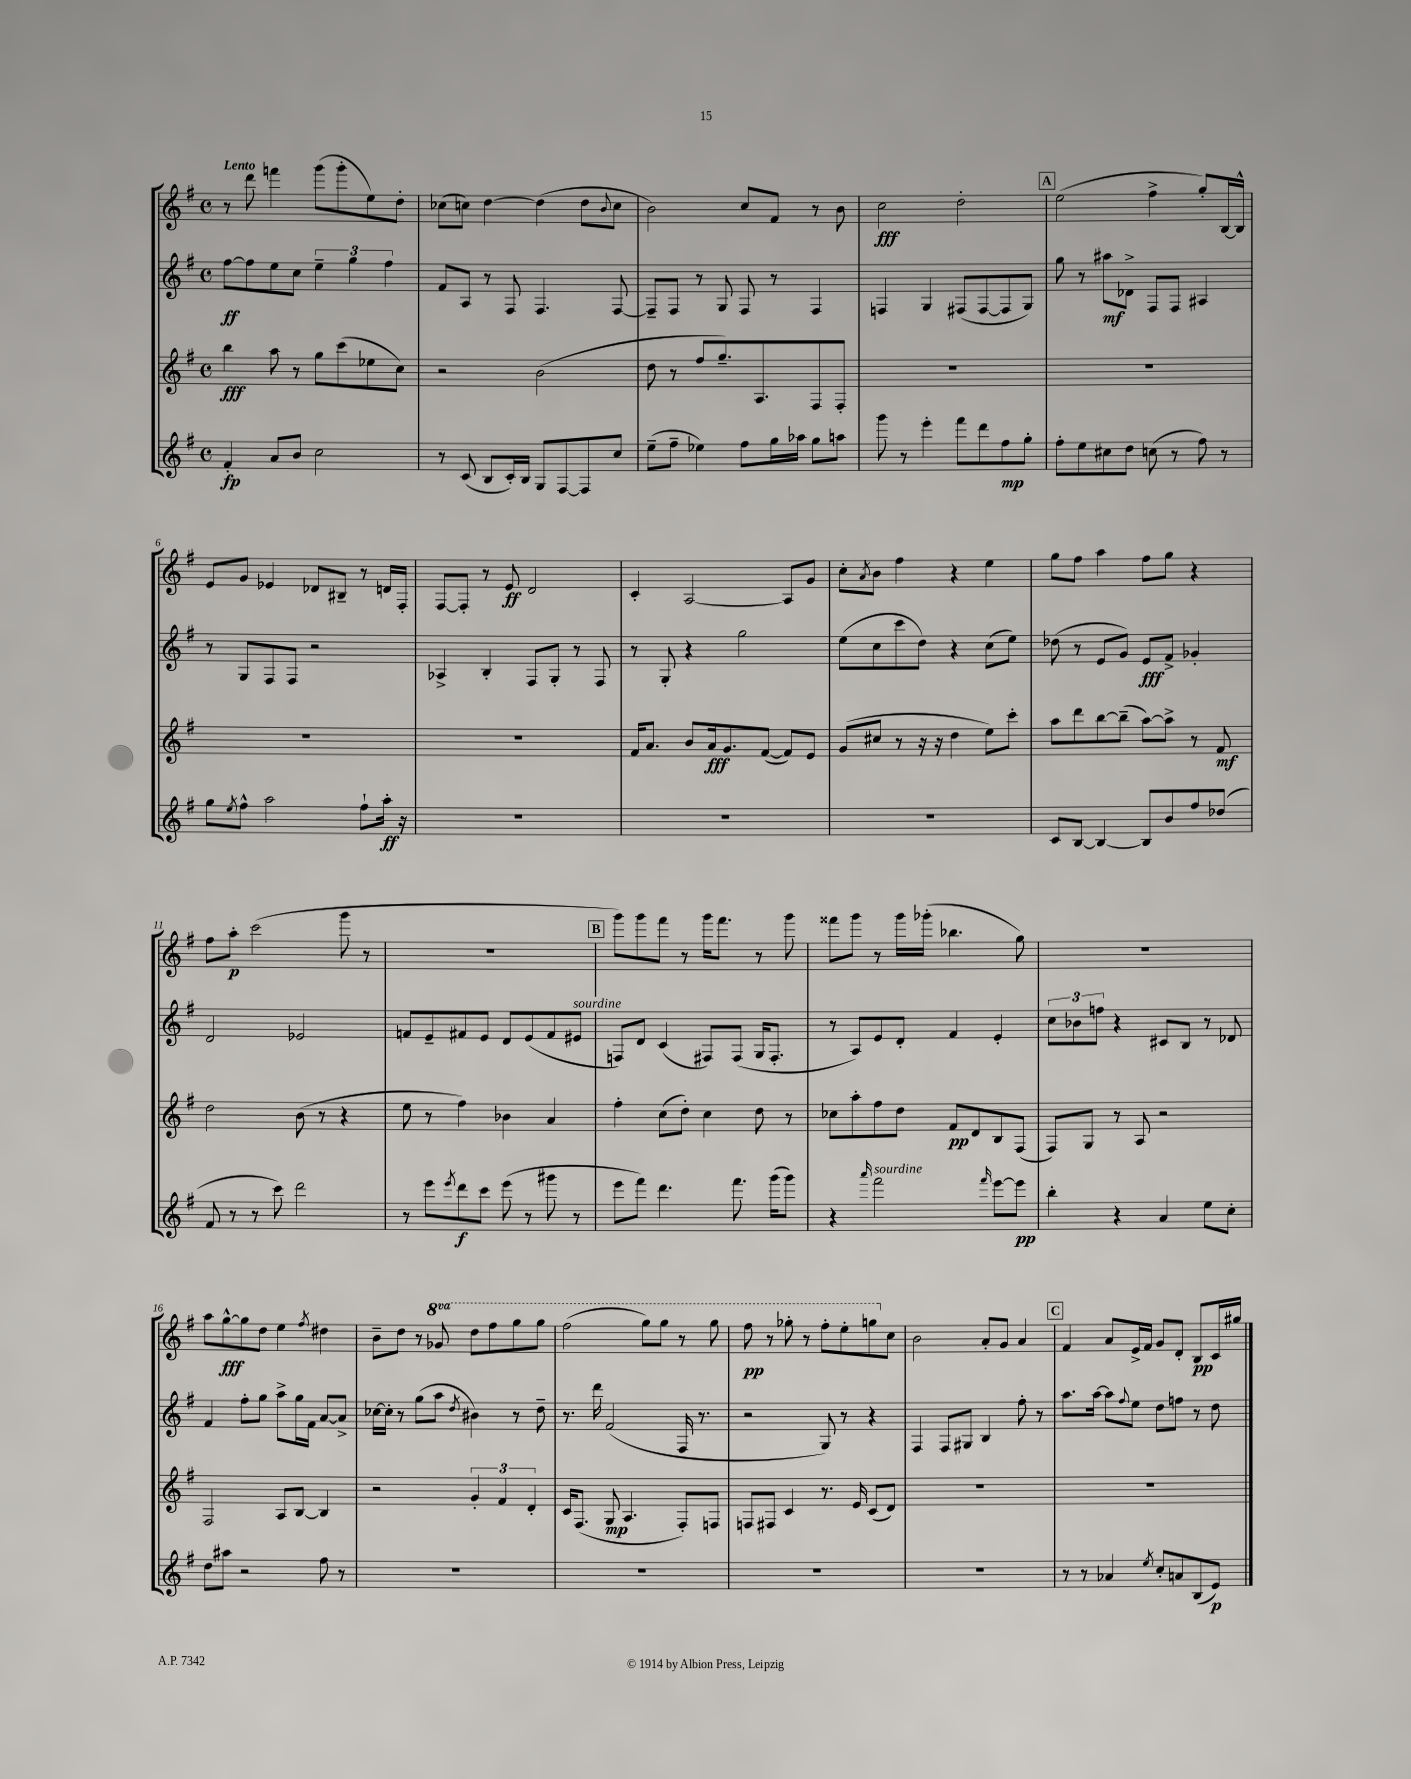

**kern	**kern	**kern	**kern
*staff4	*staff3	*staff2	*staff1
*clefG2	*clefG2	*clefG2	*clefG2
*k[f#]	*k[f#]	*k[f#]	*k[f#]
*M4/4	*M4/4	*M4/4	*M4/4
*met(c)	*met(c)	*met(c)	*met(c)
4f#'/	4bb\	[8ff#\L	8r
.	.	8ff#\]	8ddd\
8a/L	8aa\	8ee\	4fff\
8b/J	8r	8cc\J	.
2cc\	8gg\L	6ee~\	(8ggg\L
.	(8ccc\	.	8ggg'\
.	.	6gg\	.
.	8ee-\	.	8ee\)
.	.	6ff#\	.
.	8cc\J)	.	8dd'\J
=	=	=	=
8r	2r	8f#/L	(8cc-\L
(8c/	.	8A/J	8cc\J)
8B/L	.	8r	[4dd\
16c'/L)	.	8F#/	.
16B/JJ	.	.	.
8G/L	(2b\	4.F#/	(4dd\]
[8F#/	.	.	.
8F#/]	.	.	8dd\L
.	.	.	8qqb/
8cc/J	.	[8F#/	8cc\J
=	=	=	=
(8ee~\L	8dd\	8F#~/]L	2b\)
8ff#~\J	8r	8F#/J	.
4ee-\)	8ff#/L	8r	.
.	8.gg~/)	8G/	.
8ff#\L	.	8F#/	8cc/L
.	8.A/	.	.
16gg\L	.	8r	8f#/J
16aa-\JJ	.	.	.
8gg\L	8F#/	4F#/	8r
8aa\J	8F#'/J	.	8b\
=	=	=	=
8ggg\	1r	4F/	2cc\
8r	.	.	.
4eee'\	.	4G/	.
8fff#\L	.	(8F#/L	2dd'\
8ddd\	.	[8F#/	.
8ff#\	.	8F#/]	.
8gg'\J	.	8G/J)	.
=	=	=	=
8ff#'\L	1r	8gg\	(2ee\
8ee\	.	8r	.
8cc#\	.	8aa#\L	.
8dd\J	.	8d-^\J	.
(8cc\	.	8F#/L	4ff#^\
8r	.	8F#/J	.
8ff#\)	.	4A#/	8gg'/L)
8r	.	.	[16B/L
.	.	.	16B^^/]JJ
=	=	=	=
8gg\L	1r	8r	8e/L
8qee/	.	.	.
8ff#^^\J	.	8G/L	8g/J
2aa\	.	8F#/	4e-/
.	.	8F#/J	.
.	.	2r	8d-/L
.	.	.	8B#~/J
8ff#`\L	.	.	8r
16aa'\Jk	.	.	16d/LL
16r	.	.	16F#'/JJ
=	=	=	=
1r	1r	4A-^/	[8F#/L
.	.	.	8F#'/]J
.	.	4B'/	8r
.	.	.	8e/
.	.	8F#/L	2d/
.	.	8G'/J	.
.	.	8r	.
.	.	8F#/	.
=	=	=	=
1r	16f#/LK	8r	4c'/
.	8.a/J	.	.
.	.	8G'/	.
.	8b/L	4r	[2A/
.	16a/k	.	.
.	8.g/	.	.
.	.	2gg\	.
.	([8f#/J	.	.
.	8f#/]L)	.	8A/]L
.	8e/J	.	8g/J
=	=	=	=
1r	(8g/L	(8ee\L	8cc'\L
.	.	.	8qa/
.	8cc#/J	8cc\	8b\J
.	8r	8ccc\	4ff#\
.	16r	8dd\J)	.
.	16r	.	.
.	4dd\	4r	4r
.	8ee\L)	(8cc\L	4ee\
.	8ccc'\J	8ee\J)	.
=	=	=	=
8c/L	8aa\L	(8dd-\	8gg\L
[8B/J	8ddd\	8r	8ff#\J
4B/_	[8bb\	8e/L	4aa\
.	(8bb~\]J	8g/J)	.
8B/]L	[8aa\L)	8e/L	8ff#\L
8b/	8aa^\]J	8f#^/J	8gg\J
8ff#/	8r	4g-'/	4r
(8dd-/J	8f#/	.	.
=	=	=	=
8f#/	2dd\	2d/	8ff#\L
8r	.	.	8aa'\J
8r	.	.	(2ccc\
8ccc\)	.	.	.
2ddd\	(8b\	2e-/	.
.	8r	.	.
.	4r	.	8ggg\
.	.	.	8r
=	=	=	=
8r	8ee\	8f/L	1r
8eee\L	8r	8e~/	.
8qeee/	.	.	.
8ddd\	4ff#\)	8f#/	.
8ccc\J	.	8e/J	.
(8eee\	4b-\	8d/L	.
8r	.	(8e/	.
8ggg#\	4a/	8f#/	.
8r	.	8e#/J	.
=	=	=	=
8eee\L	4ff#'\	8F/L)	8ggg\L)
8fff#\J)	.	8d/J	8ggg\
4.ddd\	(8cc\L	(4c/	8fff#\J
.	8dd'\J)	.	8r
.	4cc\	8F#/L)	16ggg\LK
.	.	.	8.fff#\J
8.fff#\	.	(8F#/J	.
.	8dd\	16G/LK	8r
(16ggg\LK	.	8.F#'/J	.
8ggg\J)	8r	.	8ggg\
=	=	=	=
4r	8cc-\L	8r	8fff##\L
.	8aa'\	8A/L)	8ggg\J
16qqaaa/	.	.	.
2fff#\	8ff#\	8e/	8r
.	8dd\J	8d'/J	16ggg\LL
.	.	.	(16ggg-'\JJ
.	8f#/L	4f#/	4.bb-\
.	8d/	.	.
16qqfff#/	.	.	.
[8eee\L	8B/	4e'/	.
8eee\]J	(8F#/J	.	8gg\)
=	=	=	=
4bb'\	8F#/L)	12cc\L	1r
.	.	12b-\	.
.	8G/J	.	.
.	.	12ff\J	.
4r	8r	4r	.
.	8A/	.	.
4a/	2r	8c#/L	.
.	.	8B/J	.
8ee\L	.	8r	.
8cc'\J	.	8d-/	.
=	=	=	=
8dd\L	2F#/	4f#/	8aa\L
8aa#\J	.	.	[8gg^^\
2r	.	8ff#'\L	8gg\]
.	.	8gg\J	8dd\J
.	8A/L	8aa^\L	4ee\
.	[8B/J	16gg\L	.
.	.	16f#\JJ	.
.	.	.	8qff#/
8ff#\	4B/]	[8a/L	4dd#\
8r	.	8a^/]J	.
=	=	=	=
1r	2r	[16cc-\LL	8b~\L
.	.	16cc-'\]JJ	.
.	.	8r	8dd\J
.	.	(8gg\L	8r
.	.	8aa\J	8gg-/
.	.	8qdd/	.
.	6g'/	4b#\)	8ddd\L
.	.	.	8fff#\
.	6f#/	.	.
.	.	8r	8ggg\
.	6d'/	.	.
.	.	8dd~\	8ggg\J
=	=	=	=
1r	16c/LK	8.r	(2fff#\
.	(8.F#/J	.	.
.	.	16ddd\	.
.	8G/	(2f#/	.
.	4.A/	.	.
.	.	.	8ggg\L)
.	.	.	8ggg\J
.	8F#'/L)	16F#/	8r
.	.	8.r	.
.	8F/J	.	8ggg\
=	=	=	=
1r	8F/L	2r	8fff#\
.	8F#/J	.	8r
.	4c/	.	8ggg-'\
.	.	.	8r
.	8.r	8G/)	8fff#'\L
.	.	8r	8eee'\
.	16e/	.	.
.	(8c/L	4r	8ggg\
.	8d/J)	.	8cc\J
=	=	=	=
1r	1r	4F#/	2b\
.	.	8F#/L	.
.	.	8G#/J	.
.	.	4B/	8a'/L
.	.	.	8g/J
.	.	8ff#'\	4a/
.	.	8r	.
=	=	=	=
8r	1r	8.aa\L	4f#/
8r	.	.	.
.	.	[16aa\Jk	.
4a-/	.	8aa\]L	8a/L
.	.	8qqff#/	.
.	.	8ee\J	16e^/L
.	.	.	16f#/JJ
8qee/	.	.	.
8cc'/L	.	8dd\L	8g/L
8a/	.	8ff\J	8d'/J
(8B/	.	8r	8B/L
8e/J)	.	8dd\	16c/L
.	.	.	16gg#/JJ
==	==	==	==
*-	*-	*-	*-
